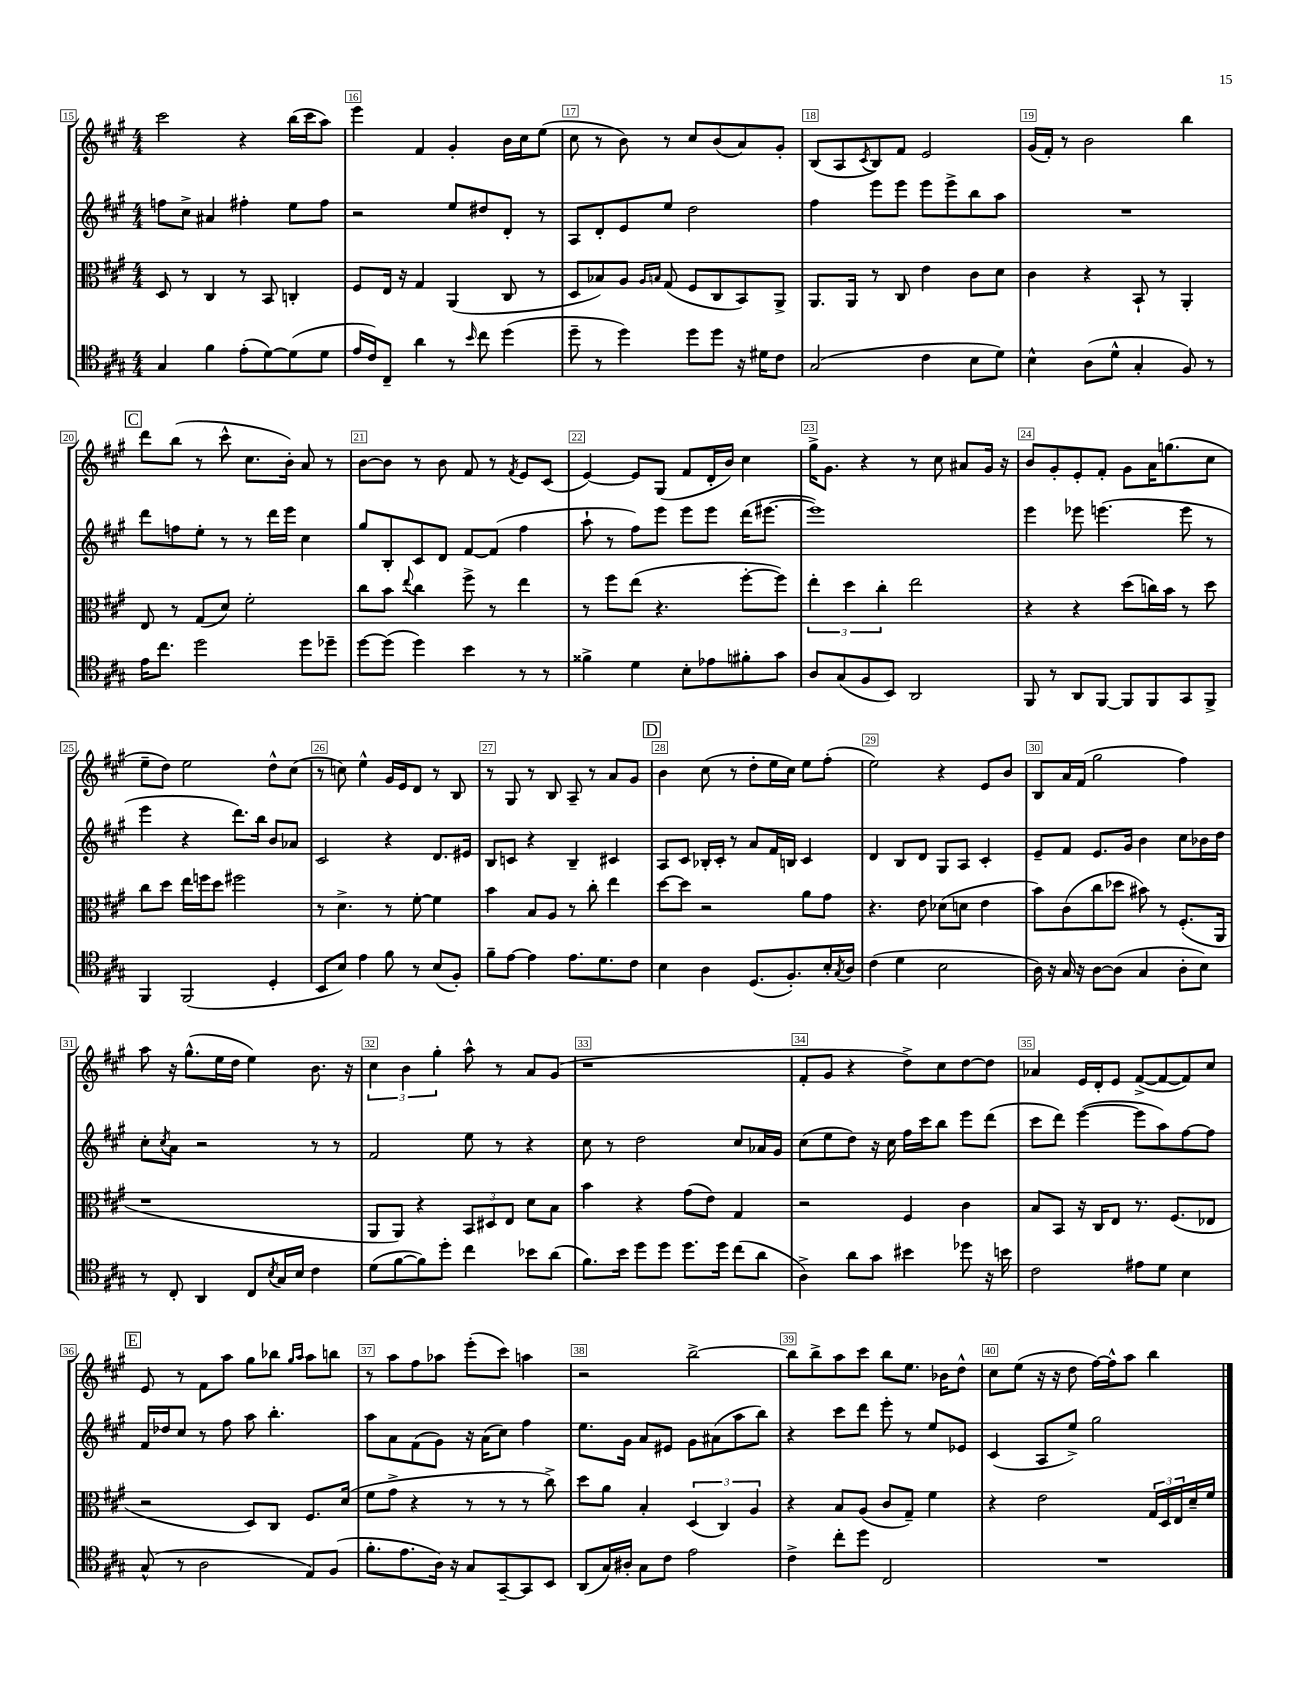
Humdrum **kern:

**kern	**kern	**kern	**kern
*staff4	*staff3	*staff2	*staff1
*clefC4	*clefC3	*clefG2	*clefG2
*k[f#c#g#]	*k[f#c#g#]	*k[f#c#g#]	*k[f#c#g#]
*M4/4	*M4/4	*M4/4	*M4/4
4G#/	8D/	8ff\L	2ccc#\
.	8r	8cc#^\J	.
4f#\	4C#/	4a#/	.
(8e'\L	8r	4ff#'\	4r
[8d\)	8BB/	.	.
(8d\]	4C'/	8ee\L	(16bb\LL
.	.	.	16ccc#\J
8d\J	.	8ff#\J	8aa\J)
=	=	=	=
16e/LL	8F#/L	2r	4eee\
16c#/J)	.	.	.
8C#~/J	16E/Jk	.	.
.	16r	.	.
4a\	4G#/	.	4f#/
8r	(4AA/	8ee/L	4g#'/
16qqb/	.	.	.
8cc#\	.	8dd#/	.
(4dd\	8C#/	8d'/J	16b\LL
.	.	.	16cc#\J
.	8r	8r	(8ee\J
=	=	=	=
8dd~\	8D/L	8A/L	8cc#\
8r	8B-/)	8d'/	8r
4dd\)	8A/J	8e/	8b\)
.	16qqA/LL	.	.
.	16qqB/JJ	.	.
.	(8G#/	8ee/J	8r
8dd\L	8F#/L	2dd\	8cc#/L
8dd\J	8C#/	.	(8b/
16r	8BB/)	.	8a/)
16d#\LK	.	.	.
8c#\J	8AA^/J	.	8g#'/J
=	=	=	=
(2G#/	8.AA/L	4ff#\	(8B/L
.	.	.	8A/
.	16AA/Jk	.	.
.	.	.	8qc#/
.	8r	8eee\L	8B/)
.	8C#/	8eee\J	8f#/J
4c#\	4e\	8eee\L	2e/
.	.	8eee^\	.
8B\L	8c#\L	8bb\	.
8d\J)	8d\J	8aa\J	.
=	=	=	=
4B^^\	4c#\	1r	(16g#/LL
.	.	.	16f#'/JJ)
.	.	.	8r
(8A\L	4r	.	2b\
8d^^\J	.	.	.
4G#'/	8BB`/	.	.
.	8r	.	.
8F#/)	4AA'/	.	4bb\
8r	.	.	.
=	=	=	=
16e\LK	8E/	8ddd\L	8ddd\L
8.cc#\J	.	.	.
.	8r	8ff\	(8bb\J
2dd\	(8G#/L	8ee'\J	8r
.	8d/J)	8r	8ccc#^^\
.	2f#'\	8r	8.cc#\L
.	.	16ddd\LL	.
.	.	16eee\JJ	16b'\Jk)
8dd\L	.	4cc#\	8a/
8dd-~\J	.	.	8r
=	=	=	=
[8dd\L	8cc#\L	8gg#/L	[8b\L
(8dd\]J	8b\J	8B'/	8b\]J
.	8qqee/	.	.
4dd\)	4cc#\	8c#/	8r
.	.	8d/J	8b\
4b\	8ff#^\	[8f#/L	8f#/
.	8r	(8f#/]J	8r
.	.	.	8qf#/
8r	4ee\	4ff#\	8e/L
8r	.	.	(8c#/J
=	=	=	=
4f##^\	8r	8aa`\	[4e/)
.	8ff#\L	8r	.
4d\	(8ee\J	8ff#\L)	8e/]L
.	4.r	8eee\J	(8G#/J
8B'\L	.	8eee\L	8f#/L
8e-\	.	8eee\J	16d'/L
.	.	.	16b/JJ)
8f#'\	[8ff#'\L	(16ddd\LK	4cc#\
.	.	[8.eee#\J	.
8g#\J	8ff#\]J)	.	.
=	=	=	=
8A/L	6ee'\	1eee#])	16gg#^\LK
.	.	.	8.g#\J
(8G#/	.	.	.
.	6dd\	.	.
8F#/	.	.	4r
.	6cc#'\	.	.
8BB/J)	.	.	.
2AA/	2ee\	.	8r
.	.	.	8cc#\
.	.	.	8a#/L
.	.	.	16g#/Jk
.	.	.	16r
=	=	=	=
8FF#/	4r	4eee\	8b/L
8r	.	.	8g#'/
8AA/L	4r	8eee-\	8e'/
[8FF#/J	.	(4.eee\	8f#'/J
8FF#/]L	(8dd\L	.	8g#\L
8FF#/	16cc\L)	.	16a\K
.	16b\JJ	.	(8.gg\
8GG#/	8r	8eee\	.
8FF#^/J	8dd\	8r	8cc#\J
=	=	=	=
4FF#/	8cc#\L	4eee\	8ee~\L
.	8dd\J	.	8dd\J)
(2FF#/	16ee\LL	4r	2ee\
.	16ff\J	.	.
.	8dd\J	.	.
.	2ff#\	8.ddd\L)	.
.	.	16bb\Jk	.
4D'/	.	8b/L	8dd^^\L
.	.	8a-/J	(8cc#\J
=	=	=	=
8BB/L	8r	2c#/	8r
8B/J)	4.d^\	.	8cc\)
4e\	.	.	4ee^^\
8f#\	8r	4r	16g#/LL
.	.	.	16e/J
8r	[8f#'\	.	8d/J
(8B/L	4f#\]	8.d/L	8r
8F#'/J)	.	.	8B/
.	.	16e#/Jk	.
=	=	=	=
8f#~\L	4b\	8B/L	8r
[8e\J	.	8c/J	8G#/
4e\]	8B/L	4r	8r
.	8A/J	.	8B/
8.e\L	8r	4B~/	8A~/
.	8cc#'\	.	8r
8.d\	.	.	.
.	4ee\	4c#/	8a/L
8c#\J	.	.	8g#/J
=	=	=	=
4B\	[8dd\L	8A/L	4b\
.	8dd\]J	8c#/J	.
4A\	2r	16B-'/LL	(8cc#\
.	.	16c#'/JJ	.
.	.	8r	8r
(8.D/L	.	8a/L	8dd'\L
.	.	16f#/L	16ee\L
8.F#'/)	.	16B/JJ	16cc#\JJ)
.	8a\L	4c#/	8ee\L
16B'/L	8g#\J	.	(8ff#'\J
8qG#/	.	.	.
16A/JJ	.	.	.
=	=	=	=
(4c#\	4.r	4d/	2ee\)
4d\	.	8B/L	.
.	8e\	8d/J	.
2B\	(8d-\L	8G#/L	4r
.	8d\J	8A/J	.
.	4e\	4c#'/	8e/L
.	.	.	8b/J
=	=	=	=
16A\)	8b\L)	8e~/L	8B/L
16r	.	.	.
16G#/	(8c#\	8f#/J	16a/L
16r	.	.	(16f#/JJ
[8A\L	8cc#\	8.e/L	2gg#\
(8A\]J	8dd-\J	.	.
.	.	16g#/Jk	.
4G#/	8b#\)	4b\	.
.	8r	.	.
8A'\L	(8.F#'/L	8cc#\L	4ff#\)
8B\J)	.	16b-\L	.
.	16AA/Jk	16dd\JJ	.
=	=	=	=
8r	1r	8cc#'\L	8aa\
.	.	8qcc#/	.
8C#'/	.	8a\J	16r
.	.	.	(8.gg#^^\L
4AA/	.	2r	.
.	.	.	16ee\L
.	.	.	16dd\JJ
8C#/L	.	.	4ee\)
8qB/	.	.	.
16G#/L	.	.	.
16B/JJ	.	.	.
4c#\	.	8r	8.b\
.	.	8r	.
.	.	.	16r
=	=	=	=
(8d\L	8AA/L	2f#/	6cc#\
[8f#\	8AA/J)	.	.
.	.	.	6b\
8f#\])	4r	.	.
.	.	.	6gg#'\
8dd'\J	.	.	.
4cc#\	12BB/L	8ee\	8aa^^\
.	12D#/	.	.
.	.	8r	8r
.	12E/J	.	.
8b-\L	8d\L	4r	8a/L
(8a\J	8B\J	.	(8g#/J
=	=	=	=
8.f#\L)	4b\	8cc#\	1r
.	.	8r	.
16b\Jk	.	.	.
8dd\L	4r	2dd\	.
8dd\J	.	.	.
8.dd\L	(8g#\L	.	.
.	8e\J)	.	.
16dd\Jk	.	.	.
(8cc#\L	4G#/	8cc#/L	.
8a\J	.	16a-/L	.
.	.	16g#/JJ	.
=	=	=	=
4A^\)	2r	(8cc#\L	8f#'/L
.	.	8ee\	8g#/J
8a\L	.	8dd\J)	4r
8g#\J	.	16r	.
.	.	16cc#\	.
4b#\	4F#/	16ff#\LL	8dd^\L)
.	.	16ccc#\J	.
.	.	8bb\J	8cc#\
8dd-\	4c#\	8eee\L	[8dd\
16r	.	(8ddd\J	8dd\]J
16b\	.	.	.
=	=	=	=
2c#\	8B/L	8ccc#\L	4a-/
.	8BB/J	8ddd\J)	.
.	16r	([4eee\	16e/LL
.	16C#/LK	.	16d'/J
.	8E/J	.	8e/J
8e#\L	8.r	8eee\]L	([8f#^/L
8d\J	.	8aa\)	8f#/_
.	(8.F#/L	.	.
4B\	.	[8ff#\	8f#/])
.	8E-/J	8ff#\]J	8cc#/J
=	=	=	=
(8G#^^/	2r	16f#/LL	8e/
.	.	16dd-/J	.
8r	.	8cc#/J	8r
2A\	.	8r	8f#\L
.	.	8ff#\	8aa\J
.	8D/L)	8aa\	8gg#\L
.	8C#/J	4.bb'\	8bb-\J
.	.	.	16qqgg#/LL
.	.	.	16qqaa/JJ
8E/L)	8.F#/L	.	8aa\L
(8F#/J	.	.	8bb\J
.	(16d/Jk	.	.
=	=	=	=
8.f#'\L	8f#\L	8aa\L	8r
.	8g#^\J	8a\	8aa\L
8.e\	.	.	.
.	4r	(8f#\	8ff#\
16A\Jk)	.	8g#\J)	8aa-\J
16r	.	.	.
8G#/L	8r	16r	(8eee'\L
.	.	(16a\LK	.
[8GG#~/	8r	8cc#\J)	8ccc#\J)
8GG#/]	8r	4ff#\	4aa\
8BB/J	8cc#^\)	.	.
=	=	=	=
(8AA/L	8dd\L	8.ee\L	2r
16G#/L)	8a\J	.	.
16A#'/JJ	.	16g#\Jk	.
8G#\L	4B'/	8a/L	.
8c#\J	.	8e#/J	.
2e\	(6D/	8g#\L	[2bb^\
.	.	(8a#\	.
.	6C#/)	.	.
.	.	8aa\	.
.	6A/	.	.
.	.	8bb\J)	.
=	=	=	=
4c#^\	4r	4r	8bb\]L
.	.	.	8bb^\
8cc#'\L	8B/L	8ccc#\L	8aa\
8dd\J	(8A/J	8ddd\J	8ccc#\J
2C#/	8c#/L	8eee'\	8bb\L
.	8G#~/J)	8r	8.ee\J
.	4f#\	8ee/L	.
.	.	.	16b-\LK
.	.	8e-/J	8dd^^\J
=	=	=	=
1r	4r	(4c#/	8cc#\L
.	.	.	(8ee\J
.	2e\	8A/L	16r
.	.	.	16r
.	.	8ee^/J)	8dd\
.	.	2gg#\	[16ff#\LL)
.	.	.	16ff#^^\]J
.	.	.	8aa\J
.	24G#/LL	.	4bb\
.	24D/	.	.
.	24E/	.	.
.	16d~/	.	.
.	16f#/JJ	.	.
==	==	==	==
*-	*-	*-	*-
